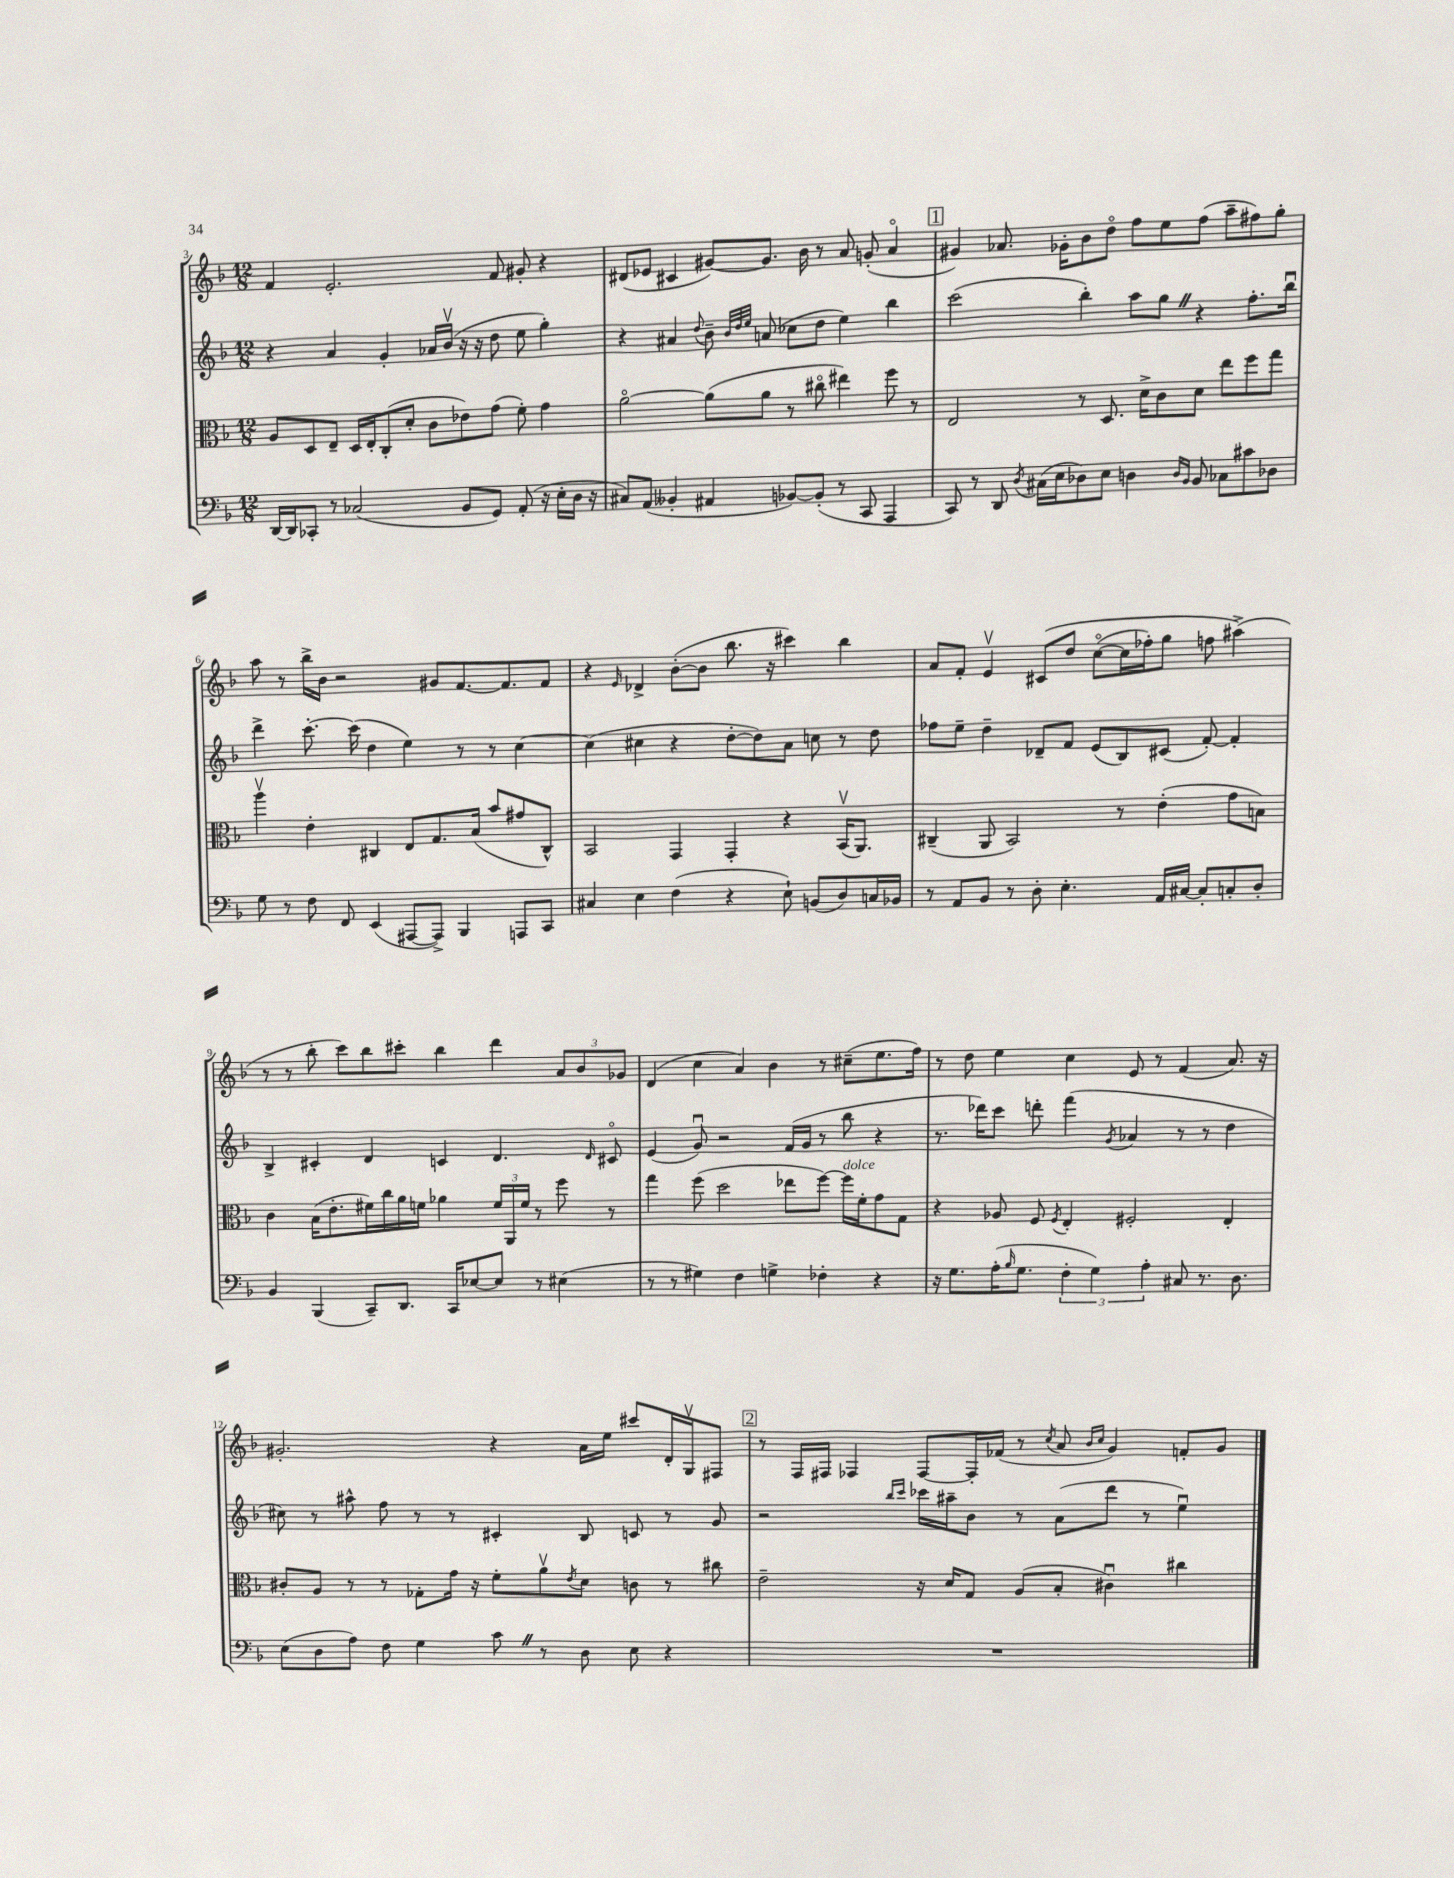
<<
\new StaffGroup <<
\new Staff = "s0" {
    \clef treble \key f \major \numericTimeSignature \time 12/8
    f'4 e'2.-. f'8 gis'8-. r4 |
    dis'8( ees'8 cis'4 gis'8~) gis'8. bes'16 r8 a'8 g'8-.( a'4\flageolet |
    \mark \markup { \box "1" } gis'4) aes'8. ges'16-. bes'8 d''8\flageolet f''8 e''8 f''8( a''8-- fis''8) g''8-. |
    a''8 r8 bes''16-> bes'16 r2 gis'8 f'8.~ f'8. f'8 |
    r4 \grace { e'16 } des'4-> bes'8~-.( bes'8 bes''8. r16 cis'''4) bes''4 |
    a'8 f'8-. e'4\upbow cis'8\( d''8 c''8~\flageolet( c''16 fes''16-.) g''8 f''8 ais''4->(\) |
    r8 r8 bes''8-. c'''8) bes''8 cis'''8-. bes''4 d'''4 \tuplet 3/2 { a'8 bes'8 ges'8 } |
    d'4( c''4 a'4) bes'4 r8 cis''8--( e''8. f''16) |
    r8 d''8 e''4 c''4 e'8 r8 f'4( a'8.) r16 |
    gis'2.-. r4 a'16 e''16 cis'''8 d'16-. g16\upbow fis8 |
    \mark \markup { \box "2" } r8 f16 fis16 fes4 fes8~ fes16-. fes'16( r8 \acciaccatura { c''8 } a'8 \grace { bes'16 c''16 } g'4) f'8-. g'8 \bar "|." |
}
\new Staff = "s1" {
    \clef treble \key f \major \numericTimeSignature \time 12/8
    r4 a'4 g'4-. aes'16 bes'16\upbow( r16 r16 d''8 e''8 g''4-.) |
    r4 ais'4 \appoggiatura { d''8 } bes'8-- \grace { bes'32 d''32 e''32 } a'8( ces''8 d''8 e''4) bes''4 |
    \mark \markup { \box "1" } c'''2( bes''4-.) a''8 g''8 \once \override BreathingSign.text = \markup { \musicglyph "scripts.caesura.straight" } \breathe r4 f''8.-. bes''16\downbow |
    d'''4-> c'''8.~-. c'''16( d''4 e''4) r8 r8 c''4~ |
    c''4( cis''4 r4 d''8~-. d''8) a'8 c''8 r8 d''8 |
    fes''8 e''8-- d''4-- des'8-- f'8 e'8( bes8) cis'8( f'8~-.) f'4-. |
    bes4-> cis'4-. d'4 c'4 d'4. \grace { d'16 } cis'8\flageolet |
    e'4( g'8\downbow) r2 f'16( g'16 r8 bes''8 r4 |
    r8. des'''16) c'''8 d'''8-. f'''4( \acciaccatura { g'8 } aes'4 r8 r8 d''4 |
    cis''8) r8 ais''8-^ f''8 r8 r8 cis'4-. bes8 c'8 r8 g'8 |
    \mark \markup { \box "2" } r2 \grace { bes''16 c'''16 } ces'''16 ais''16-- bes'8 r8 a'8( d'''8 r8 e''4\downbow) \bar "|." |
}
\new Staff = "s2" {
    \clef alto \key f \major \numericTimeSignature \time 12/8
    a8 d8 e8-- d16 e16-. c8-.( d'8-. c'8 ees'8) g'8( f'8-.) g'4 |
    a'2~\flageolet a'8( a'8 r8 cis''8\flageolet eis''4) f''8 r8 |
    \mark \markup { \box "1" } e2 r8 d8. d'16-> c'8 d'8 e''8 f''8 g''8 |
    a''4\upbow e'4-. cis4 e8 g8. bes16( bes'8 gis'8 cis8-^) |
    bes,2 g,4 g,4-. r4 bes,16\upbow( a,8.) |
    cis4--( a,8 bes,2) r8 e'4-.( g'8 b8) |
    c'4 bes16( e'8.-. fis'16) c''16 a'16 f'16 aes'4 \tuplet 3/2 { f'16 a,16 f'16 } r8 f''8 r8 |
    g''4 f''8( d''2 ees''8 f''8~) f''16^\markup { \italic "dolce" } f'16-. g'8 g8 |
    r4 aes8 f8 \acciaccatura { f8 } e4-. fis2-. e4-. |
    cis'8-. a8 r8 r8 ges8-. g'16 r16 f'8-. a'8\upbow \acciaccatura { e'8 } d'8 c'8 r8 cis''8 |
    \mark \markup { \box "2" } e'2-- r16 d'16 g8 a8( bes8-. cis'4\downbow) cis''4 \bar "|." |
}
\new Staff = "s3" {
    \clef bass \key f \major \numericTimeSignature \time 12/8
    d,16~ d,16 ces,8-. r8 ces2( bes,8 g,8) a,8-.( r16 e16-. d16 r16 |
    cis8) a,8( beses,4-. ais,4 bes,8~) bes,8-.( r8 c,8 a,,4 |
    \mark \markup { \box "1" } c,8) r8 d,8 \acciaccatura { d8 } cis16( e16 des8) e8 d4 \grace { d16 bes,16 } bes,8 ces8 cis'8 des8 |
    g8 r8 f8 f,8 e,4( ais,,8~ ais,,8->) bes,,4 a,,8 c,8 |
    cis4 e4 f4( r4 e8-!) b,8( d8) c16 bes,16 |
    r8 a,8 bes,8 r8 d8-. e4.-. a,16 cis16~ cis8-. c8-. d8-. |
    bes,4 bes,,4( c,8--) d,8. c,16 ees8~ ees8 r8 eis4( |
    r8 r8 gis4) f4 g4-> fes4-. r4 |
    r16 g8. a16-.( \grace { bes16 } g8. \tuplet 3/2 { f4-. g4) a4-. } cis8 r8. d8. |
    e8( d8 a8) f8 g4 c'8 \once \override BreathingSign.text = \markup { \musicglyph "scripts.caesura.straight" } \breathe r8 d8 e8 r4 |
    \mark \markup { \box "2" } R1. \bar "|." |
}
>>
>>
\layout { \context { \Score currentBarNumber = #3 } }
